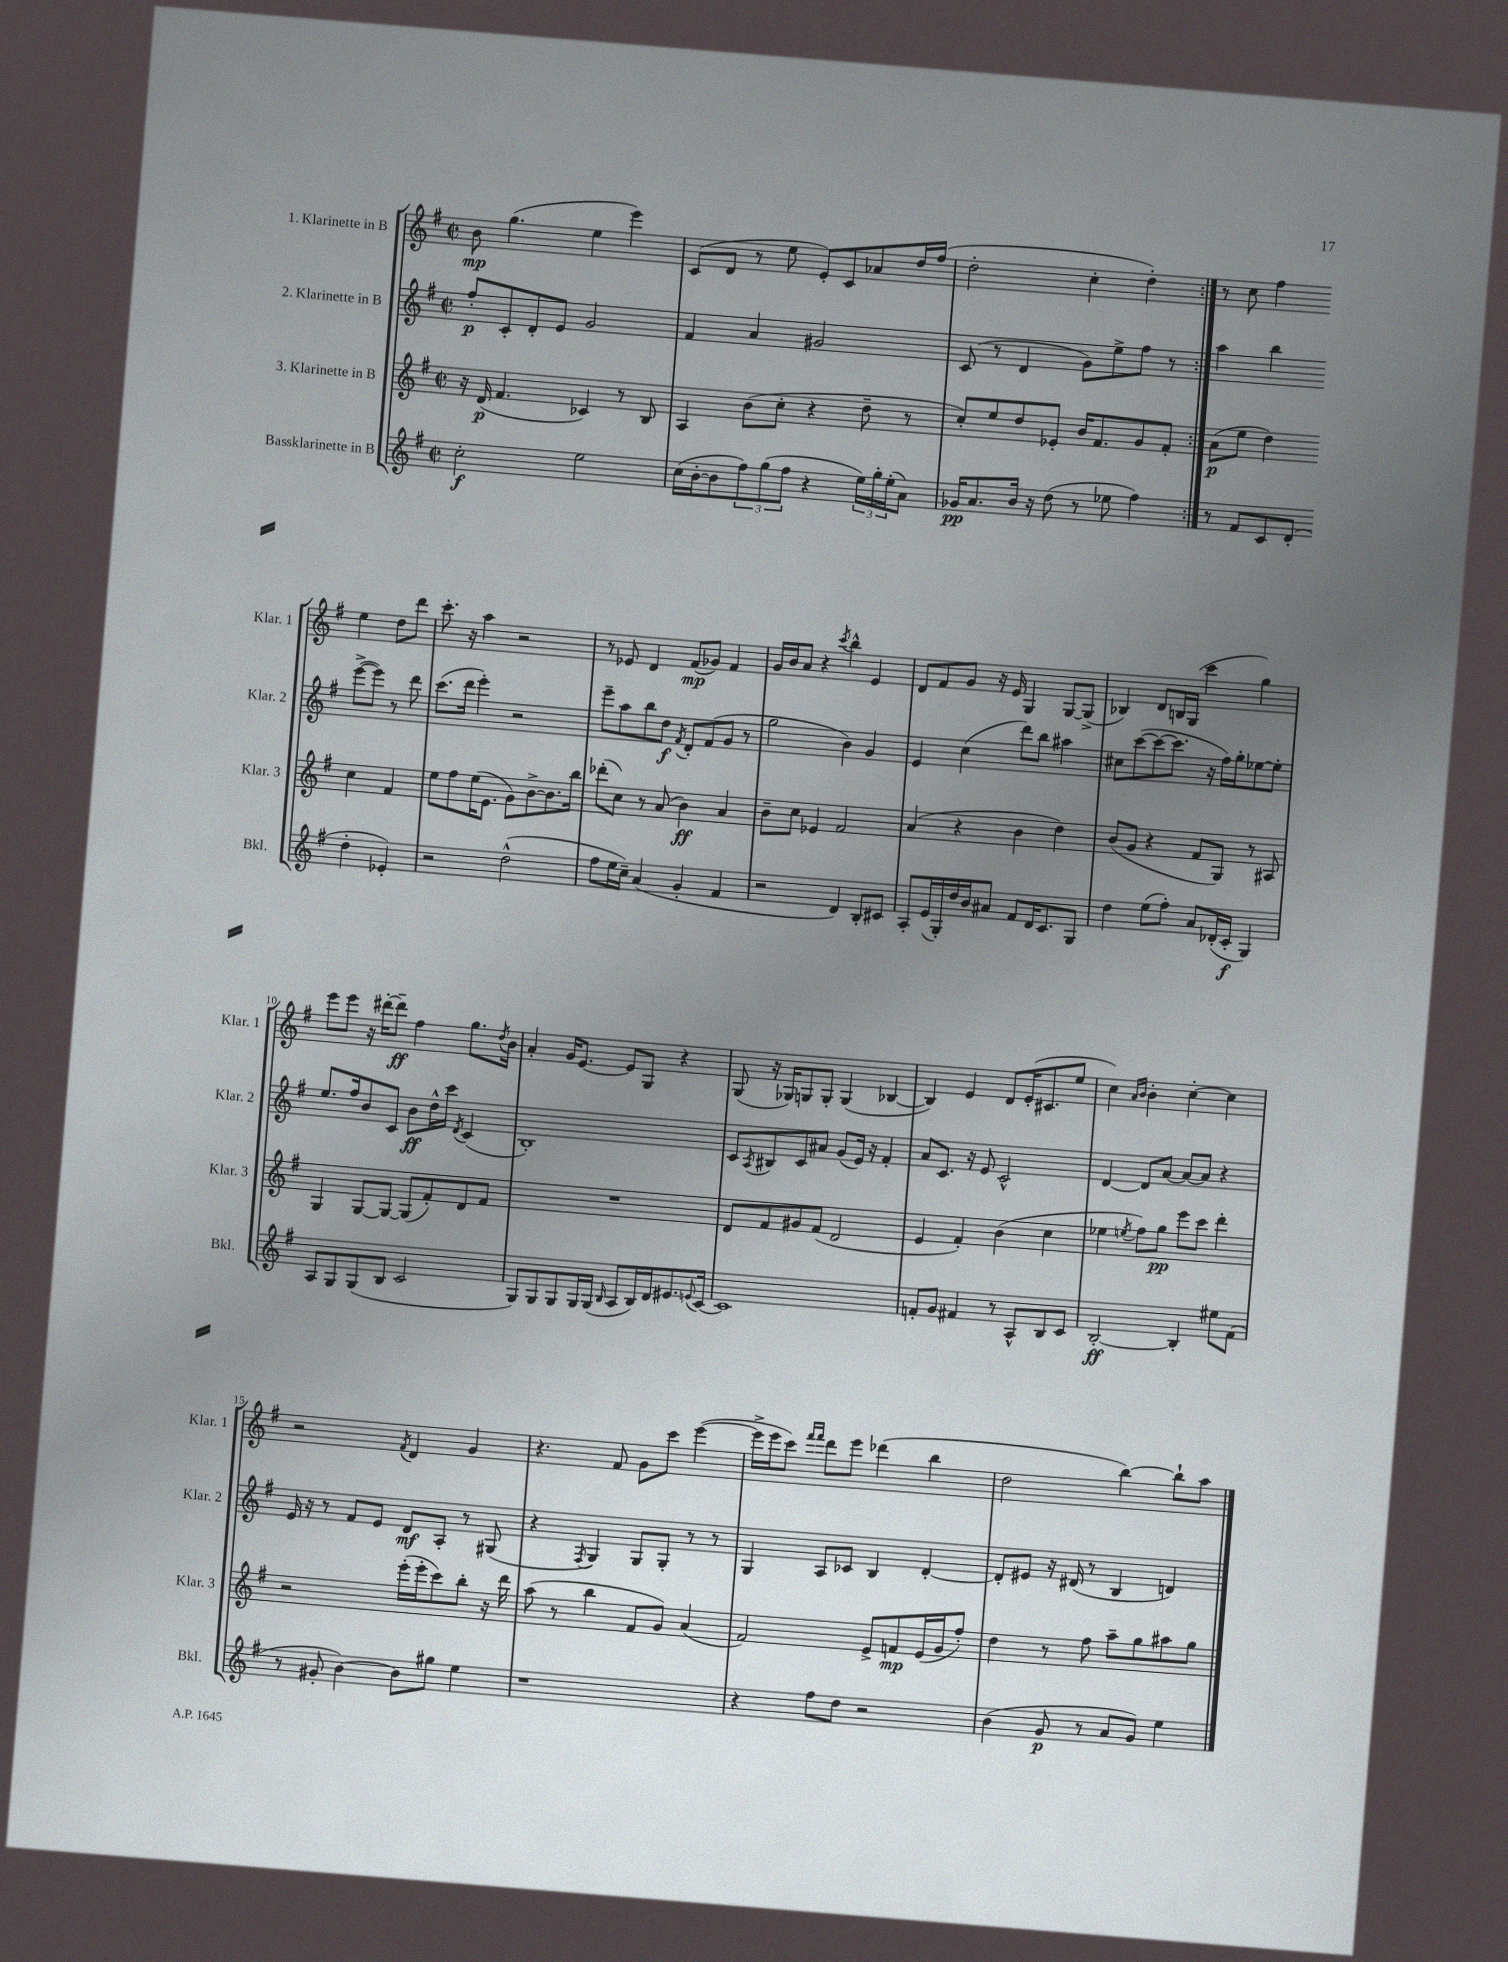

**kern	**dynam	**kern	**dynam	**kern	**dynam	**kern	**dynam
*part4	*part4	*part3	*part3	*part2	*part2	*part1	*part1
*staff4	*staff4	*staff3	*staff3	*staff2	*staff2	*staff1	*staff1
*I"Bassklarinette in B	*	*I"3. Klarinette in B	*	*I"2. Klarinette in B	*	*I"1. Klarinette in B	*
*I'Bkl.	*	*I'Klar. 3	*	*I'Klar. 2	*	*I'Klar. 1	*
*clefG2	*	*clefG2	*	*clefG2	*	*clefG2	*
*k[f#]	*	*k[f#]	*	*k[f#]	*	*k[f#]	*
*M2/2	*	*M2/2	*	*M2/2	*	*M2/2	*
*met(c|)	*	*met(c|)	*	*met(c|)	*	*met(c|)	*
=1	=1	=1	=1	=1	=1	=1	=1
2cc'\	f	16r	.	8ff#'/L	p	8b\	mp
.	.	(16d/	p	.	.	.	.
.	.	4.f#/	.	8c'/	.	(4.gg\	.
.	.	.	.	8d'/	.	.	.
.	.	.	.	8e/J	.	.	.
2ee\	.	4c-X/)	.	2g/	.	4ee\	.
.	.	8r	.	.	.	4eee\)	.
.	.	8B/	.	.	.	.	.
=2	=2	=2	=2	=2	=2	=2	=2
(16cc\LL	.	4A/	.	4f#/	.	(8c/L	.
[16b'\J	.	.	.	.	.	.	.
8b\]	.	.	.	.	.	8d/J	.
12ff#\)	.	(8b\L	.	4a/	.	8r	.
(12gg\	.	.	.	.	.	.	.
.	.	8cc'\J	.	.	.	8ee\	.
12ff#\J	.	.	.	.	.	.	.
4r	.	4r	.	2g#X/	.	8e'/L)	.
.	.	.	.	.	.	8c/	.
24ee\LL)	.	8dd~\	.	.	.	8a-X/	.
24gg'\	.	.	.	.	.	.	.
(24ee'\J	.	.	.	.	.	.	.
8a\J)	.	8r	.	.	.	16dd/L	.
.	.	.	.	.	.	(16ff#/JJ	.
=3	=3	=3	=3	=3	=3	=3	=3
16g-X/KL	pp	8cc'/L)	.	(8c/	.	2dd'\	.
8.a/	.	.	.	.	.	.	.
.	.	8ee/	.	8r	.	.	.
16b/Jk	.	8dd/	.	4d/	.	.	.
16r	.	.	.	.	.	.	.
(8dd\	.	8e-X'/J	.	.	.	.	.
8r	.	16b/KL	.	8g\L)	.	4cc'\	.
.	.	8.f#/	.	.	.	.	.
8ee-X\	.	.	.	8ee^\	.	.	.
4ff#\)	.	8g/	.	8ff#\J	.	4dd'\)	.
.	.	8f#'/J	.	8r	.	.	.
=4:|!	=4:|!	=4:|!	=4:|!	=4:|!	=4:|!	=4:|!	=4:|!
8r	.	(8a\L	p	4aa\	.	8r	.
8f#/L	.	8ee\J	.	.	.	8cc\	.
8c/	.	4dd\)	.	4bb\	.	4ff#\	.
(8d'/J	.	.	.	.	.	.	.
4dd'\	.	4cc\	.	([8eee^\L	.	4ee\	.
.	.	.	.	8eee\J])	.	.	.
4e-X'/)	.	4f#/	.	8r	.	8dd\L	.
.	.	.	.	8ddd\	.	8ddd\J	.
!!LO:LB:g=z
=5	=5	=5	=5	=5	=5	=5	=5
2r	.	8ee\L	.	(8.ccc\L	.	8.ccc'\	.
.	.	8ff#\	.	.	.	.	.
.	.	.	.	16ddd\Jk	.	16r	.
.	.	(16ee\K	.	4eee'\)	.	4aa\	.
.	.	8.e\J	.	.	.	.	.
(2dd^^\	.	8g\L)	.	2r	.	2r	.
.	.	[8b^\	.	.	.	.	.
.	.	8.b\]	.	.	.	.	.
.	.	16bb\Jk	.	.	.	.	.
=6	=6	=6	=6	=6	=6	=6	=6
8ff#\L	.	(8ddd-X'\L	.	8eee~\L	.	8r	.
16ee\L	.	8cc\J)	.	8aa\	.	8e-X/	.
16cc~\JJ)	.	.	.	.	.	.	.
(4a/	.	8r	.	8bb\	.	4d/	.
.	.	(8a/	.	8dd\J	f	.	.
.	.	.	.	8qf#/	.	.	.
4g'/	.	4b\)	ff	8d'/L	.	(8f#/L	mp
.	.	.	.	(8f#/	.	8g-X/J)	.
4f#/	.	4a/	.	8g/J	.	4f#/	.
.	.	.	.	8r	.	.	.
=7	=7	=7	=7	=7	=7	=7	=7
2r	.	8b~\L	.	2gg\	.	16g/LL	.
.	.	.	.	.	.	16b/J	.
.	.	8cc\J	.	.	.	8a/J	.
.	.	4e-X/	.	.	.	4r	.
.	.	.	.	.	.	8qccc/	.
4d/)	.	2f#/	.	4b\)	.	4bb^^\	.
8B'/L	.	.	.	4g/	.	4e/	.
8c#X/J	.	.	.	.	.	.	.
=8	=8	=8	=8	=8	=8	=8	=8
8A'/L	.	(4a/	.	4e/	.	8d/L	.
(16e/L	.	.	.	.	.	8f#/	.
16G'/)	.	.	.	.	.	.	.
16dd/	.	4r	.	(4cc\	.	8g/J	.
16b/J	.	.	.	.	.	.	.
8a#X/J	.	.	.	.	.	16r	.
.	.	.	.	.	.	16e/	.
8f#/L	.	4b\	.	8ddd\L)	.	4G/	.
16d/K	.	.	.	8bb\J	.	.	.
8.c/	.	.	.	.	.	.	.
.	.	4dd\)	.	4aa#X\	.	[8G/L	.
8G/J	.	.	.	.	.	(8G^/J]	.
=9	=9	=9	=9	=9	=9	=9	=9
4dd\	.	(8b/L	.	8cc#X\L	.	4B-X/)	.
.	.	8g/J	.	([8ccc\	.	.	.
(8ee\L	.	4r	.	8ccc\_	.	8d/L	.
8ff#'\J)	.	.	.	8.ccc\J]	.	16Bn/L	.
.	.	.	.	.	.	(16G/JJ	.
8a/L	.	8f#/L	.	.	.	4ccc\	.
.	.	.	.	16r	.	.	.
(16d-X'/L	.	8G/J)	.	16ff#\LL)	.	.	.
16c'/JJ	f	.	.	16gg'\J	.	.	.
4G/)	.	8r	.	[8ee-X\	.	4gg\)	.
.	.	8A#X/	.	8ee-'\J]	.	.	.
!!LO:LB:g=z
=10	=10	=10	=10	=10	=10	=10	=10
8A/L	.	4G/	.	8.ee/L	.	8eee\L	.
8G/	.	.	.	.	.	8eee\J	.
.	.	.	.	16ff#/k	.	.	.
(8G/	.	[8G/L	.	8b/	.	16r	.
.	.	.	.	.	.	[16ddd#X'\KL	.
8B/J	.	8G/J_	.	8c/J	.	8ddd#~\J]	ff
2c/	.	(8G/L]	.	8b\L	ff	4ff#\	.
.	.	8f#'/)	.	16dd^^\L	.	.	.
.	.	.	.	16ccc\JJ	.	.	.
.	.	.	.	8qd/	.	.	.
.	.	8d/	.	(4c/	.	8.gg\L	.
.	.	8f#/J	.	.	.	.	.
.	.	.	.	.	.	8qdd/	.
.	.	.	.	.	.	16b\Jk	.
=11	=11	=11	=11	=11	=11	=11	=11
8G/L)	.	1r	.	1B')	.	4a'/	.
8G/	.	.	.	.	.	.	.
8G/	.	.	.	.	.	16g/KL	.
.	.	.	.	.	.	[8.e/J	.
16G/L	.	.	.	.	.	.	.
(16G/JJ	.	.	.	.	.	.	.
16qqB/	.	.	.	.	.	.	.
8A/L	.	.	.	.	.	8e/L]	.
16B/L)	.	.	.	.	.	8G/J	.
16d/J	.	.	.	.	.	.	.
8.e#X/	.	.	.	.	.	4r	.
8qqen/	.	.	.	.	.	.	.
[16c/Jk	.	.	.	.	.	.	.
=12	=12	=12	=12	=12	=12	=12	=12
1c]	.	8d/L	.	8c/L	.	(8G/	.
.	.	.	.	8qA/	.	.	.
.	.	8f#/	.	8B#X/	.	16r	.
.	.	.	.	.	.	16G-X/KL)	.
.	.	8g#X/	.	8c/	.	8Gn/	.
.	.	(8f#/J	.	8a#X/J	.	8G'/J	.
.	.	2d/	.	(8g/L	.	(4G/	.
.	.	.	.	16e/Jk)	.	.	.
.	.	.	.	16r	.	.	.
.	.	.	.	4f#'/	.	[4B-X/	.
=13	=13	=13	=13	=13	=13	=13	=13
8fn'/L	.	4e/	.	8a/L	.	4B-/])	.
8g/J	.	.	.	8.c/J	.	.	.
4f#X/	.	4f#'/)	.	.	.	4e/	.
.	.	.	.	16r	.	.	.
.	.	.	.	8e/	.	.	.
8r	.	(4b\	.	2c^^/	.	8d/L	.
8A^^/L	.	.	.	.	.	(16e'/K	.
.	.	.	.	.	.	8.c#X/	.
8B/	.	4cc\	.	.	.	.	.
8c/J	.	.	.	.	.	8ee/J	.
=14	=14	=14	=14	=14	=14	=14	=14
[2B'/	ff	4ee-X\	.	[4d/	.	4cc\)	.
.	.	.	.	.	.	16qqa/LL	.
.	.	8qeen/	.	.	.	16qqb/JJ	.
.	.	8ff#\L)	.	8d/L]	.	4b'\	.
.	.	8gg\J	pp	[8a/J	.	.	.
4B'/]	.	8eee\L	.	8a/L_	.	[4cc'\	.
.	.	8ccc\J	.	8a/J]	.	.	.
8ee#X\L	.	4ddd'\	.	4r	.	4cc\]	.
(8f#\J	.	.	.	.	.	.	.
!!LO:LB:g=z
=15	=15	=15	=15	=15	=15	=15	=15
8r	.	2r	.	16e/	.	2r	.
.	.	.	.	16r	.	.	.
8g#X'/	.	.	.	8r	.	.	.
[4b\)	.	.	.	8f#/L	.	.	.
.	.	.	.	8e/J	.	.	.
.	.	.	.	.	.	8qf#/	.
8b\L]	.	(16eee'\LL	.	8d/L	mf	4d/	.
.	.	16eee'\J	.	.	.	.	.
8gg#X\J	.	8ccc\)	.	8A'/J	.	.	.
4ee\	.	8bb'\J	.	8r	.	4g/	.
.	.	16r	.	(8G#X/	.	.	.
.	.	16ddd\	.	.	.	.	.
=16	=16	=16	=16	=16	=16	=16	=16
1r	.	(8aa\	.	4r	.	4.r	.
.	.	8r	.	.	.	.	.
.	.	.	.	8qF#/	.	.	.
.	.	4bb\	.	4G/)	.	.	.
.	.	.	.	.	.	8f#/	.
.	.	8f#/L	.	8G/L	.	8g\L	.
.	.	8g/J)	.	8G'/J	.	8ccc\J	.
.	.	(4a/	.	8r	.	([4eee\	.
.	.	.	.	8r	.	.	.
=17	=17	=17	=17	=17	=17	=17	=17
4r	.	2f#/)	.	4G/	.	16eee^\LL]	.
.	.	.	.	.	.	16eee\J	.
.	.	.	.	.	.	8ccc\J)	.
.	.	.	.	.	.	16qqfff#/LL	.
.	.	.	.	.	.	16qqfff#/JJ	.
8ff#\L	.	.	.	8A/L	.	8ddd\L	.
8dd\J	.	.	.	8c-X/J	.	8eee\J	.
2r	.	8e^/L	.	4B/	.	(4ddd-X\	.
.	.	8fn/	mp	.	.	.	.
.	.	(16e/L	.	[4d'/	.	4bb\	.
.	.	16g/J	.	.	.	.	.
.	.	8ff#'/J)	.	.	.	.	.
=18	=18	=18	=18	=18	=18	=18	=18
(4b\	.	4dd\	.	8d'/L]	.	2dd\	.
.	.	.	.	8e#X/J	.	.	.
8g/	p	8r	.	16r	.	.	.
.	.	.	.	(16d#X/	.	.	.
8r	.	8ff#\	.	8r	.	.	.
8a/L	.	8aa~\L	.	4B/	.	[4bb\)	.
8g/J)	.	8gg\	.	.	.	.	.
4ee\	.	8aa#X\	.	4dn/)	.	8bb`\L]	.
.	.	8gg\J	.	.	.	8aa\J	.
==	==	==	==	==	==	==	==
*-	*-	*-	*-	*-	*-	*-	*-
